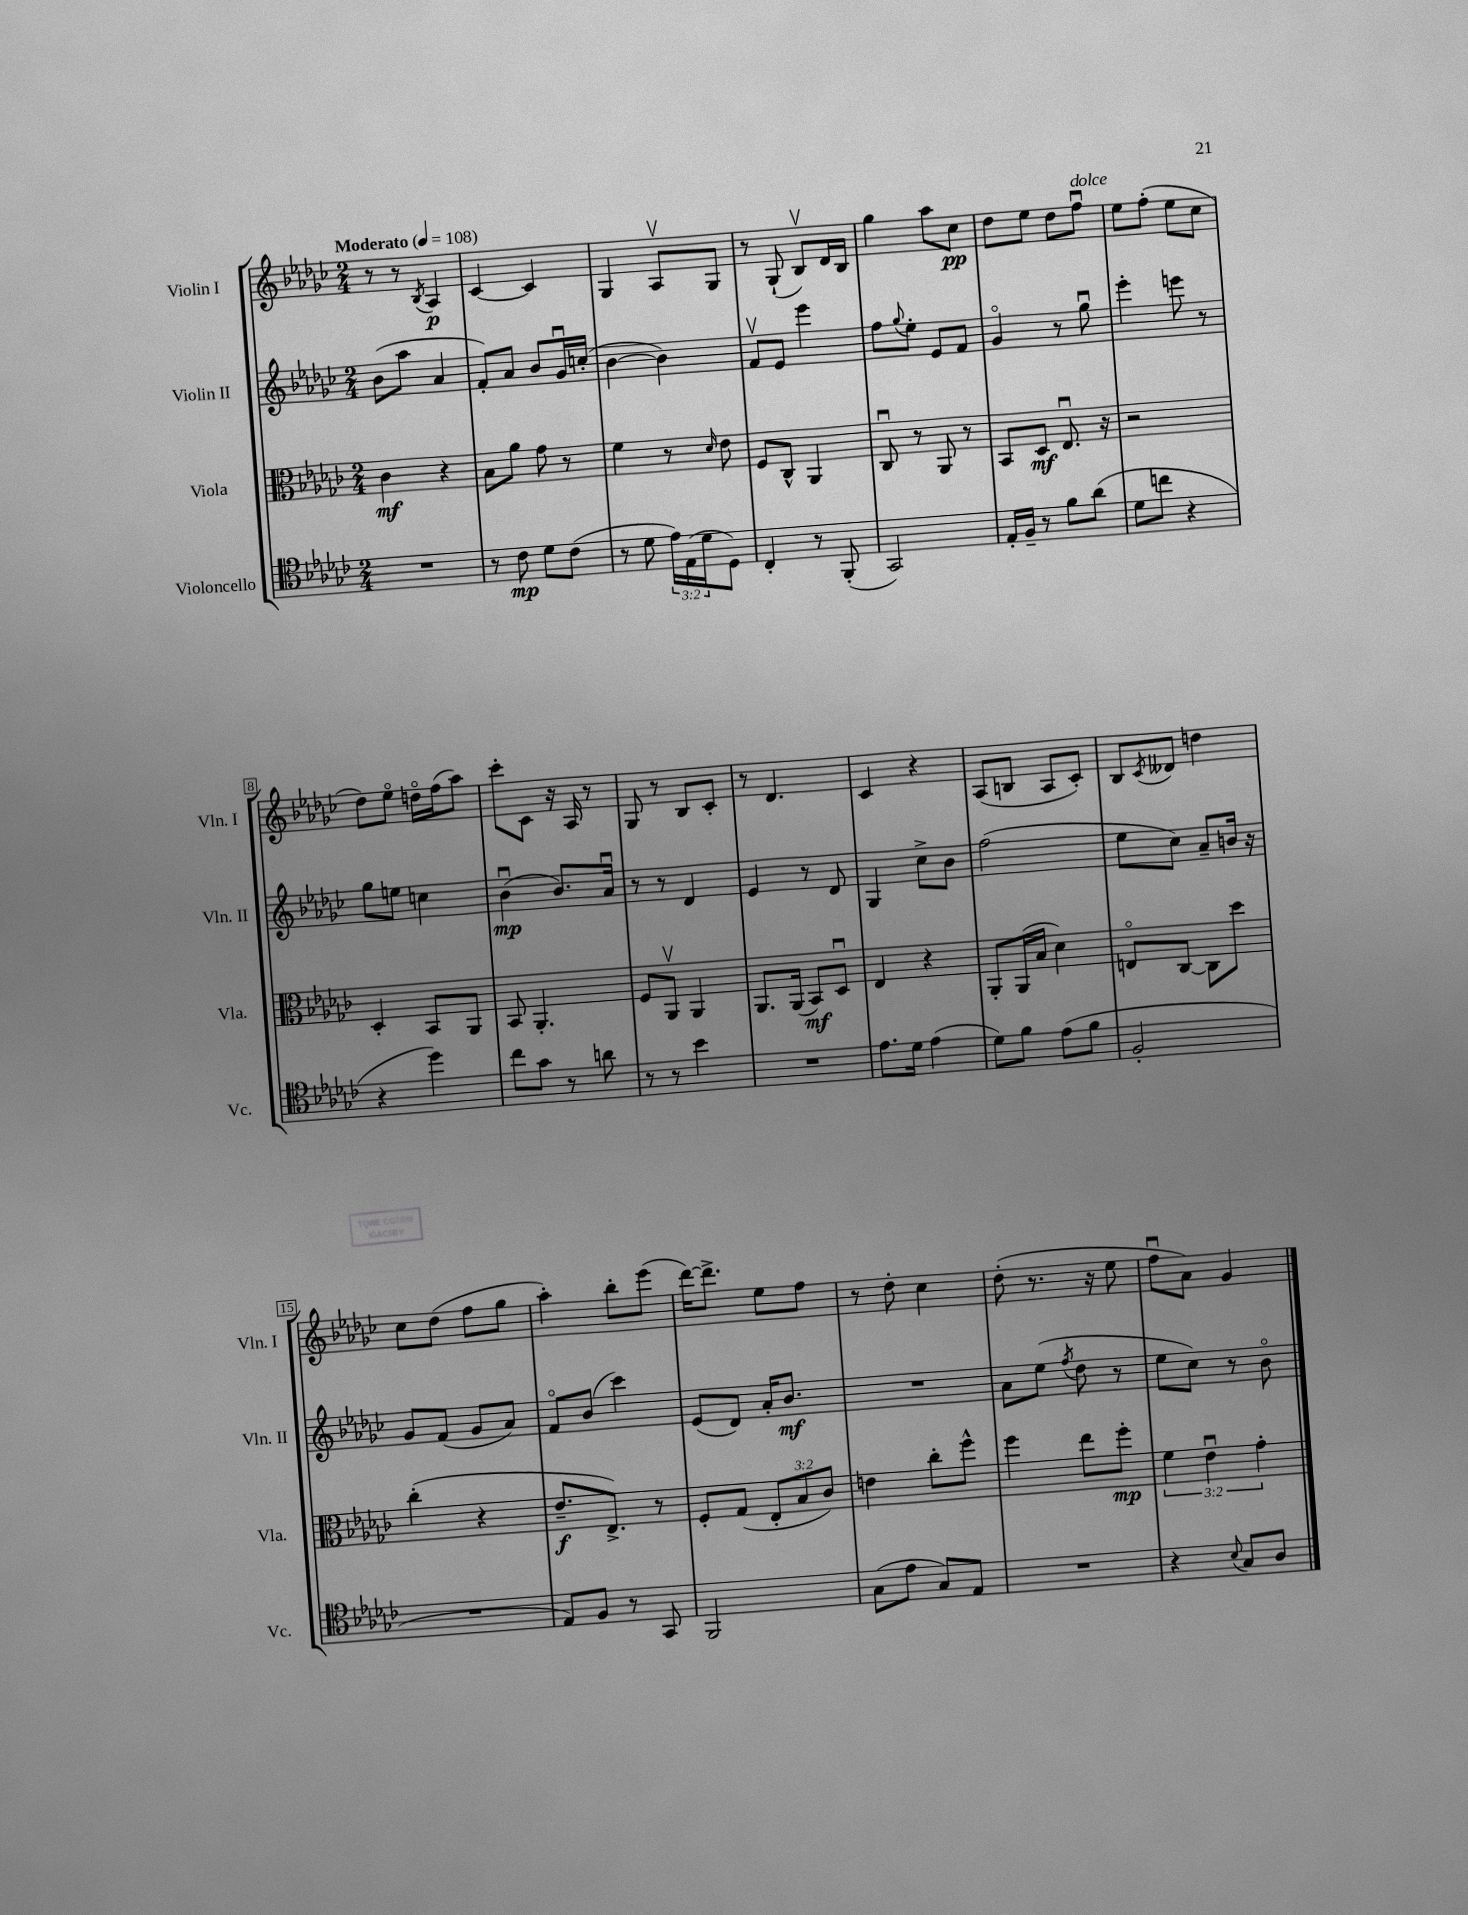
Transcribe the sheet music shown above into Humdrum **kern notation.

**kern	**dynam	**kern	**dynam	**kern	**dynam	**kern	**dynam
*part4	*part4	*part3	*part3	*part2	*part2	*part1	*part1
*staff4	*staff4	*staff3	*staff3	*staff2	*staff2	*staff1	*staff1
*I"Violoncello	*	*I"Viola	*	*I"Violin II	*	*I"Violin I	*
*I'Vc.	*	*I'Vla.	*	*I'Vln. II	*	*I'Vln. I	*
*clefC4	*	*clefC3	*	*clefG2	*	*clefG2	*
*k[b-e-a-d-g-c-]	*	*k[b-e-a-d-g-c-]	*	*k[b-e-a-d-g-c-]	*	*k[b-e-a-d-g-c-]	*
*M2/4	*	*M2/4	*	*M2/4	*	*M2/4	*
*MM108	*	*MM108	*	*MM108	*	*MM108	*
=1	=1	=1	=1	=1	=1	=1	=1
!	!	!	!	!	!	!LO:TX:a:B:t=Moderato	!
2r	.	4c-\	mf	(8b-\L	.	8r	.
.	.	.	.	8aa-\J	.	8r	.
.	.	.	.	.	.	8qB-/	.
.	.	4r	.	4a-/	.	4A-/	p
=2	=2	=2	=2	=2	=2	=2	=2
8r	.	8B-\L	.	8f'/L)	.	[4c-/	.
8c-\	mp	8a-\J	.	8a-/J	.	.	.
8d-\L	.	8g-\	.	8b-/L	.	4c-/]	.
(8c-\J	.	8r	.	16g-u/L	.	.	.
.	.	.	.	(16ccn'/JJ	.	.	.
=3	=3	=3	=3	=3	=3	=3	=3
8r	.	4f\	.	[4b-\	.	4G-/	.
8d-\	.	.	.	.	.	.	.
24e-\LL)	.	8r	.	4b-\])	.	8A-v/L	.
(24E-\	.	.	.	.	.	.	.
24d-\J	.	.	.	.	.	.	.
.	.	16qqd-/	.	.	.	.	.
8D-\J)	.	8e-\	.	.	.	8G-/J	.
=4	=4	=4	=4	=4	=4	=4	=4
4C-'/	.	8F/L	.	8fv/L	.	8r	.
.	.	8C-^^/J	.	8e-/J	.	(8G-`/	.
8r	.	4AA-/	.	4eee-\	.	8B-v/L)	.
(8FF'/	.	.	.	.	.	16d-/L	.
.	.	.	.	.	.	16B-/JJ	.
=5	=5	=5	=5	=5	=5	=5	=5
2GG-/)	.	8C-u/	.	8ff\L	.	4gg-\	.
.	.	.	.	8qqgg-/	.	.	.
.	.	8r	.	8ee-'\J	.	.	.
.	.	8AA-/	.	8e-/L	.	8aa-\L	.
.	.	8r	.	8f/J	.	8cc-\J	pp
=6	=6	=6	=6	=6	=6	=6	=6
16E-'/LL	.	8BB-/L	.	4g-/	.	8dd-\L	.
16F~/JJ	.	.	.	.	.	.	.
8r	.	8D-/J	mf	.	.	8ee-\J	.
8f\L	.	8.E-u/	.	8r	.	8dd-\L	.
!	!	!	!	!	!	!LO:TX:a:i:t=dolce	!
(8a-\J	.	.	.	8gg-u\	.	8ffu\J	.
.	.	16r	.	.	.	.	.
=7	=7	=7	=7	=7	=7	=7	=7
8d-\L	.	2r	.	4eee-'\	.	8ee-\L	.
8ccn\J	.	.	.	.	.	(8ff'\J	.
4r	.	.	.	8eeen\	.	8ee-\L	.
.	.	.	.	8r	.	8cc-\J	.
!!LO:LB:g=z
=8	=8	=8	=8	=8	=8	=8	=8
4r	.	4D-'/	.	8gg-\L	.	8dd-\L)	.
.	.	.	.	8een\J	.	8ee-\J	.
4dd-\)	.	8BB-/L	.	4ccn\	.	16ddn\LL	.
.	.	.	.	.	.	(16ff\J	.
.	.	8AA-/J	.	.	.	8aa-\J)	.
=9	=9	=9	=9	=9	=9	=9	=9
8cc-\L	.	8BB-/	.	(4b-u\	mp	8ccc-'\L	.
8g-\J	.	4.AA-'/	.	.	.	8c-\J	.
8r	.	.	.	8.b-/L)	.	16r	.
.	.	.	.	.	.	16A-/	.
8an\	.	.	.	.	.	8r	.
.	.	.	.	16a-u/Jk	.	.	.
=10	=10	=10	=10	=10	=10	=10	=10
8r	.	8F/L	.	8r	.	8G-/	.
8r	.	8AA-v/J	.	8r	.	8r	.
4b-\	.	4AA-/	.	4d-/	.	8B-/L	.
.	.	.	.	.	.	8c-'/J	.
=11	=11	=11	=11	=11	=11	=11	=11
2r	.	8.AA-/L	.	4e-/	.	8r	.
.	.	.	.	.	.	4.d-/	.
.	.	(16AA-/Jk	.	.	.	.	.
.	.	8BB-/L)	mf	8r	.	.	.
.	.	8D-u/J	.	8d-/	.	.	.
=12	=12	=12	=12	=12	=12	=12	=12
8.e-\L	.	4E-/	.	4G-/	.	4c-/	.
16d-\Jk	.	.	.	.	.	.	.
(4e-\	.	4r	.	8cc-^\L	.	4r	.
.	.	.	.	8b-\J	.	.	.
=13	=13	=13	=13	=13	=13	=13	=13
8d-\L)	.	8AA-'/L	.	(2ff\	.	(8A-/L	.
8f\J	.	(16AA-/L	.	.	.	8Bn/J	.
.	.	16B-/JJ	.	.	.	.	.
(8e-\L	.	4d-\)	.	.	.	8A-/L	.
8f\J	.	.	.	.	.	8c-'/J)	.
=14	=14	=14	=14	=14	=14	=14	=14
2F'/	.	8En/L	.	8ee-\L	.	8B-/L	.
.	.	.	.	.	.	8qc-/	.
.	.	[8C-/J	.	8cc-\J)	.	8d--X/J	.
.	.	8C-\L]	.	8a-~/L	.	4ddn\	.
.	.	8dd-\J	.	16bn/Jk	.	.	.
.	.	.	.	16r	.	.	.
!!LO:LB:g=z
=15	=15	=15	=15	=15	=15	=15	=15
2r	.	(4cc-'\	.	8g-/L	.	8cc-\L	.
.	.	.	.	(8f/J	.	(8dd-\J	.
.	.	4r	.	8g-/L	.	8ff\L	.
.	.	.	.	8a-/J)	.	8gg-\J	.
=16	=16	=16	=16	=16	=16	=16	=16
8E-/L)	.	8.e-~/L	f	8f/L	.	4aa-'\)	.
8F/J	.	.	.	(8b-/J	.	.	.
.	.	8.E-^/J)	.	.	.	.	.
8r	.	.	.	4ccc-\)	.	8bb-'\L	.
8GG-/	.	8r	.	.	.	(8eee-\J	.
=17	=17	=17	=17	=17	=17	=17	=17
2FF/	.	8F'/L	.	(8e-/L	.	[16ddd-\KL)	.
.	.	.	.	.	.	8.ddd-^\J]	.
.	.	(8G-/J	.	8d-/J)	.	.	.
.	.	12E-'/L	.	16a-'/KL	.	8ee-\L	.
.	.	.	.	8.b-/J	mf	.	.
.	.	12B-/	.	.	.	.	.
.	.	.	.	.	.	8ff\J	.
.	.	12c-/J)	.	.	.	.	.
=18	=18	=18	=18	=18	=18	=18	=18
(8G-\L	.	4en\	.	2r	.	8r	.
8e-\J	.	.	.	.	.	8dd-'\	.
8G-/L)	.	8cc-'\L	.	.	.	4cc-\	.
8E-/J	.	8ff^^\J	.	.	.	.	.
=19	=19	=19	=19	=19	=19	=19	=19
2r	.	4ff\	.	8a-\L	.	(8dd-'\	.
.	.	.	.	(8ee-\J	.	8.r	.
.	.	.	.	8qff/	.	.	.
.	.	8ee-\L	.	8dd-\	.	.	.
.	.	.	.	.	.	16r	.
.	.	8ff'\J	mp	8r	.	8ee-\	.
=20	=20	=20	=20	=20	=20	=20	=20
4r	.	6f\	.	8ee-\L	.	8ffu\L	.
.	.	.	.	8cc-\J)	.	8a-\J)	.
.	.	6e-u\	.	.	.	.	.
8qqB-/	.	.	.	.	.	.	.
8G-/L	.	.	.	8r	.	4g-/	.
.	.	6g-'\	.	.	.	.	.
8A-/J	.	.	.	8b-\	.	.	.
==	==	==	==	==	==	==	==
*-	*-	*-	*-	*-	*-	*-	*-
